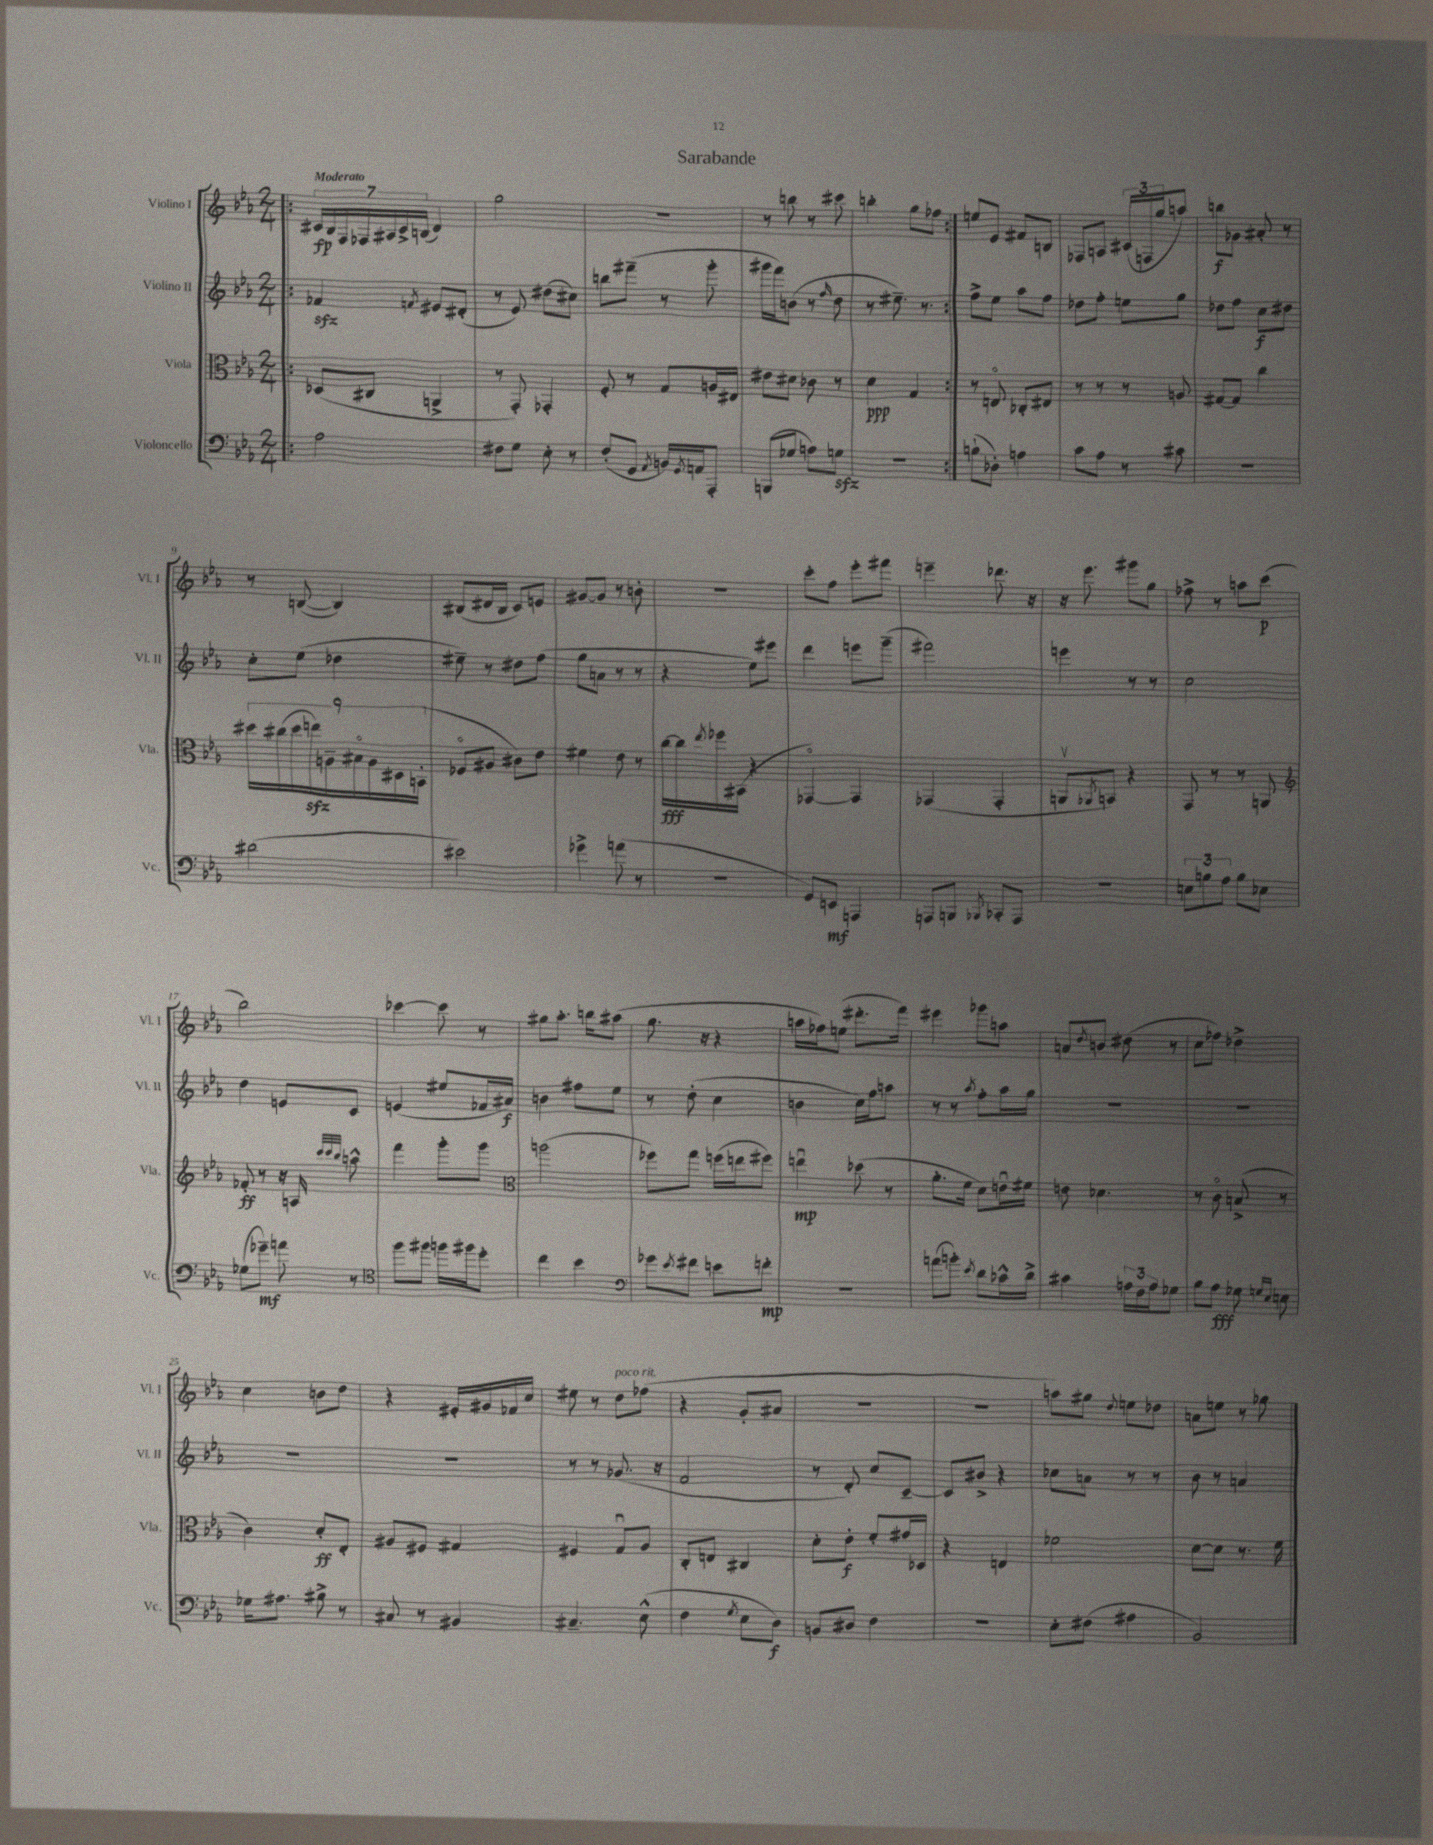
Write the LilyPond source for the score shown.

\header { title = "Sarabande" }
<<
\new StaffGroup <<
\new Staff = "s0" \with { instrumentName = "Violino I" shortInstrumentName = "Vl. I" } {
    \clef treble \key ees \major \numericTimeSignature \time 2/4 \tempo "Moderato"
    \repeat volta 2 { \bar ".|:" \tuplet 7/4 { cis'16\fp bes16 f16 fes16 ais16 cis'16-> b16( } d'4) |
    g''2 |
    R2 |
    r8 b''8 r8 cis'''8 |
    b''4-. g''8 fes''8 | }
    e''8 ees'8 fis'8 b8 |
    fes8 a8 \tuplet 3/2 { cis'16( f16 g''16 } a''8) |
    b''8\f ges'8 ais'8-. r8 |
    r8 b8~( b4) |
    bis8( dis'16 bis16 c'8) e'8 |
    gis'8~ gis'8 r8 b'8-. |
    R2 |
    c'''8-. f''8 ees'''8-. fis'''8 |
    e'''4-- des'''8. r16 |
    r16 ees'''8. gis'''8 g''8 |
    fes''8-> r8 a''8 c'''8\p( |
    bes''2) |
    ces'''4~ ces'''8 r8 |
    gis''8 aes''8.-. b''16 ais''8( |
    g''8. r16 r4 |
    a''16 fes''16) e''8( dis'''8.-. f'''16) |
    eis'''4 ges'''8 a''8 |
    a'8 \acciaccatura { d''8 } b'8 dis''8( r8 |
    c''8 fes''8) des''4-> |
    c''4 b'8 d''8 |
    r4 eis'16-. gis'16 fes'16 c''16 |
    eis''8 r8 d''8^\markup { \italic "poco rit." } fes''8( |
    r4 g'8-. ais'8 |
    R2 |
    r2 |
    a''8) gis''8 \appoggiatura { d''8 } e''8 des''8 |
    a'8 e''8 r8 ges''8 \bar "|." |
}
\new Staff = "s1" \with { instrumentName = "Violino II" shortInstrumentName = "Vl. II" } {
    \clef treble \key ees \major \numericTimeSignature \time 2/4
    \repeat volta 2 { \bar ".|:" fes'4\sfz \acciaccatura { f'8 } eis'8 dis'8-.( |
    r8 ees'8) dis''8( cis''8) |
    b''8 fis'''8--( r8 g'''8-. |
    gis'''16 f'''16) b'8( r8 \grace { f''16 } d''8 |
    r8 eis''8.--) r8. | }
    f''8-> ees''8 aes''8 f''8 |
    des''8 f''8-. e''8 g''8 |
    des''8 f''8 c''8\f dis''8 |
    c''8-. ees''8( des''4 |
    eis''8--) r8 dis''8 f''8( |
    g''8 a'8 r8 r8 |
    r4 ees''8) eis'''8 |
    d'''4 e'''8 g'''8--( |
    fis'''2) |
    e'''4 r8 r8 |
    c''2 |
    d''4 e'8 c'8 |
    e'4( eis''8 fes'16 ais'16\f) |
    b'4 fis''8 ees''8 |
    r8 d''8-.( c''4 |
    b'4 c''16) f''16 a''8 |
    r8 r8 \acciaccatura { aes''8 } f''8-. aes''16 g''16 |
    R2 |
    R2 |
    R2 |
    R2 |
    r8 r8 ges'8.( r16 |
    f'2 |
    r8 d'8-.) c''8 c'8~-- |
    c'8 bis'8-> r4 |
    ces''8 a'8 r8 r8 |
    bes'8 r8 a'4 \bar "|." |
}
\new Staff = "s2" \with { instrumentName = "Viola" shortInstrumentName = "Vla." } {
    \clef alto \key ees \major \numericTimeSignature \time 2/4
    \repeat volta 2 { \bar ".|:" des8( cis8 a,4-> |
    r8 g,8-.) ges,4-. |
    f8-. r8 g8 a16 eis16 |
    eis'8 dis'8 ces'8 r8 |
    d'4\ppp g4 | }
    r8 e8\flageolet ces8-. eis8 |
    r8 r8 r8 a8 |
    gis8~ gis8 c''4 |
    \tuplet 9/8 { dis''16 cis''16( dis''16 e''16\sfz) a16-- bis16\flageolet a16 dis16 b,16-.( } |
    fes8\flageolet ais8 cis'8) ees'8 |
    fis'4 ees'8 r8 |
    c''16~\fff c''16 \acciaccatura { ees''8 } fes''16 bis,16( r4 |
    ges,4~\flageolet) ges,4 |
    ges,4( ges,4-. |
    a,8\upbow \acciaccatura { aes,8 } b,8) r4 |
    g,8 r8 r8 a,8 |
    \clef treble fes'8-.\ff r8 r16 a16 \grace { c'''32 c'''32 bes''32 } a''8-^ |
    f'''4 g'''8-. g'''8 |
    \clef alto a''2( |
    fes''8) g''8 f''16( e''16 fis''8) |
    e''4\downbow\mp des''8( r8 |
    aes'8.-. f'16 d'8) e'16\downbow fis'16 |
    e'8 des'4. |
    r8 c'8\flageolet b8->( r8 |
    c'4) d'8-.\ff ees8-. |
    ais8 fis8 gis4 |
    fis4 g8\downbow aes8 |
    c8-. e8 cis4 |
    d'8-. ees'8-.\f f'8-. gis'16 des16 |
    r4 e4 |
    fes'2 |
    d'8~ d'8 r8. f'16 \bar "|." |
}
\new Staff = "s3" \with { instrumentName = "Violoncello" shortInstrumentName = "Vc." } {
    \clef bass \key ees \major \numericTimeSignature \time 2/4
    \repeat volta 2 { \bar ".|:" aes2 |
    fis8 g8 ees8-. r8 |
    f8-.( g,8 \acciaccatura { aes,8 } b,16) \acciaccatura { g,8 } a,16 aes,,8-. |
    b,,8( ges8 a8) g8\sfz |
    R2 | }
    b8-!( des8-.) a4 |
    c'8 aes8 r8 cis'8 |
    r2 |
    dis'2( |
    eis'2) |
    ges'4-> a'8( r8 |
    r2 |
    g,8) e,8\mf a,,4 |
    a,,8 b,,8 \acciaccatura { bes,,8 } ces,8-. a,,8 |
    R2 |
    \tuplet 3/2 { e8 b8 aes8 } b8 ees8 |
    ges8( ges'8--\mf) a'8 r8 |
    \clef tenor f''8 fis''8 f''16 fis''16 d''8-. |
    c''4 bes'4 |
    \clef bass ges'8 \acciaccatura { ees'8 } fis'8 e'8 f'8-.\mp |
    r2 |
    a'8( b'8-.) \acciaccatura { ees'8 } d'8 ces'16-^ d'16-> |
    cis'4 \tuplet 3/2 { a16 f16 a16 } ges8 |
    bes8 aes8\fff ges8 \grace { g16 ees16 } e8 |
    ges16 ais8. bis8-> r8 |
    cis8 r8 bis,4 |
    cis4.-- ees8-^( |
    f4 \acciaccatura { g8 } ees8 d8\f) |
    b,8 dis8 f4 |
    R2 |
    ees8-. fis8( ais4 |
    bes,2) \bar "|." |
}
>>
>>
